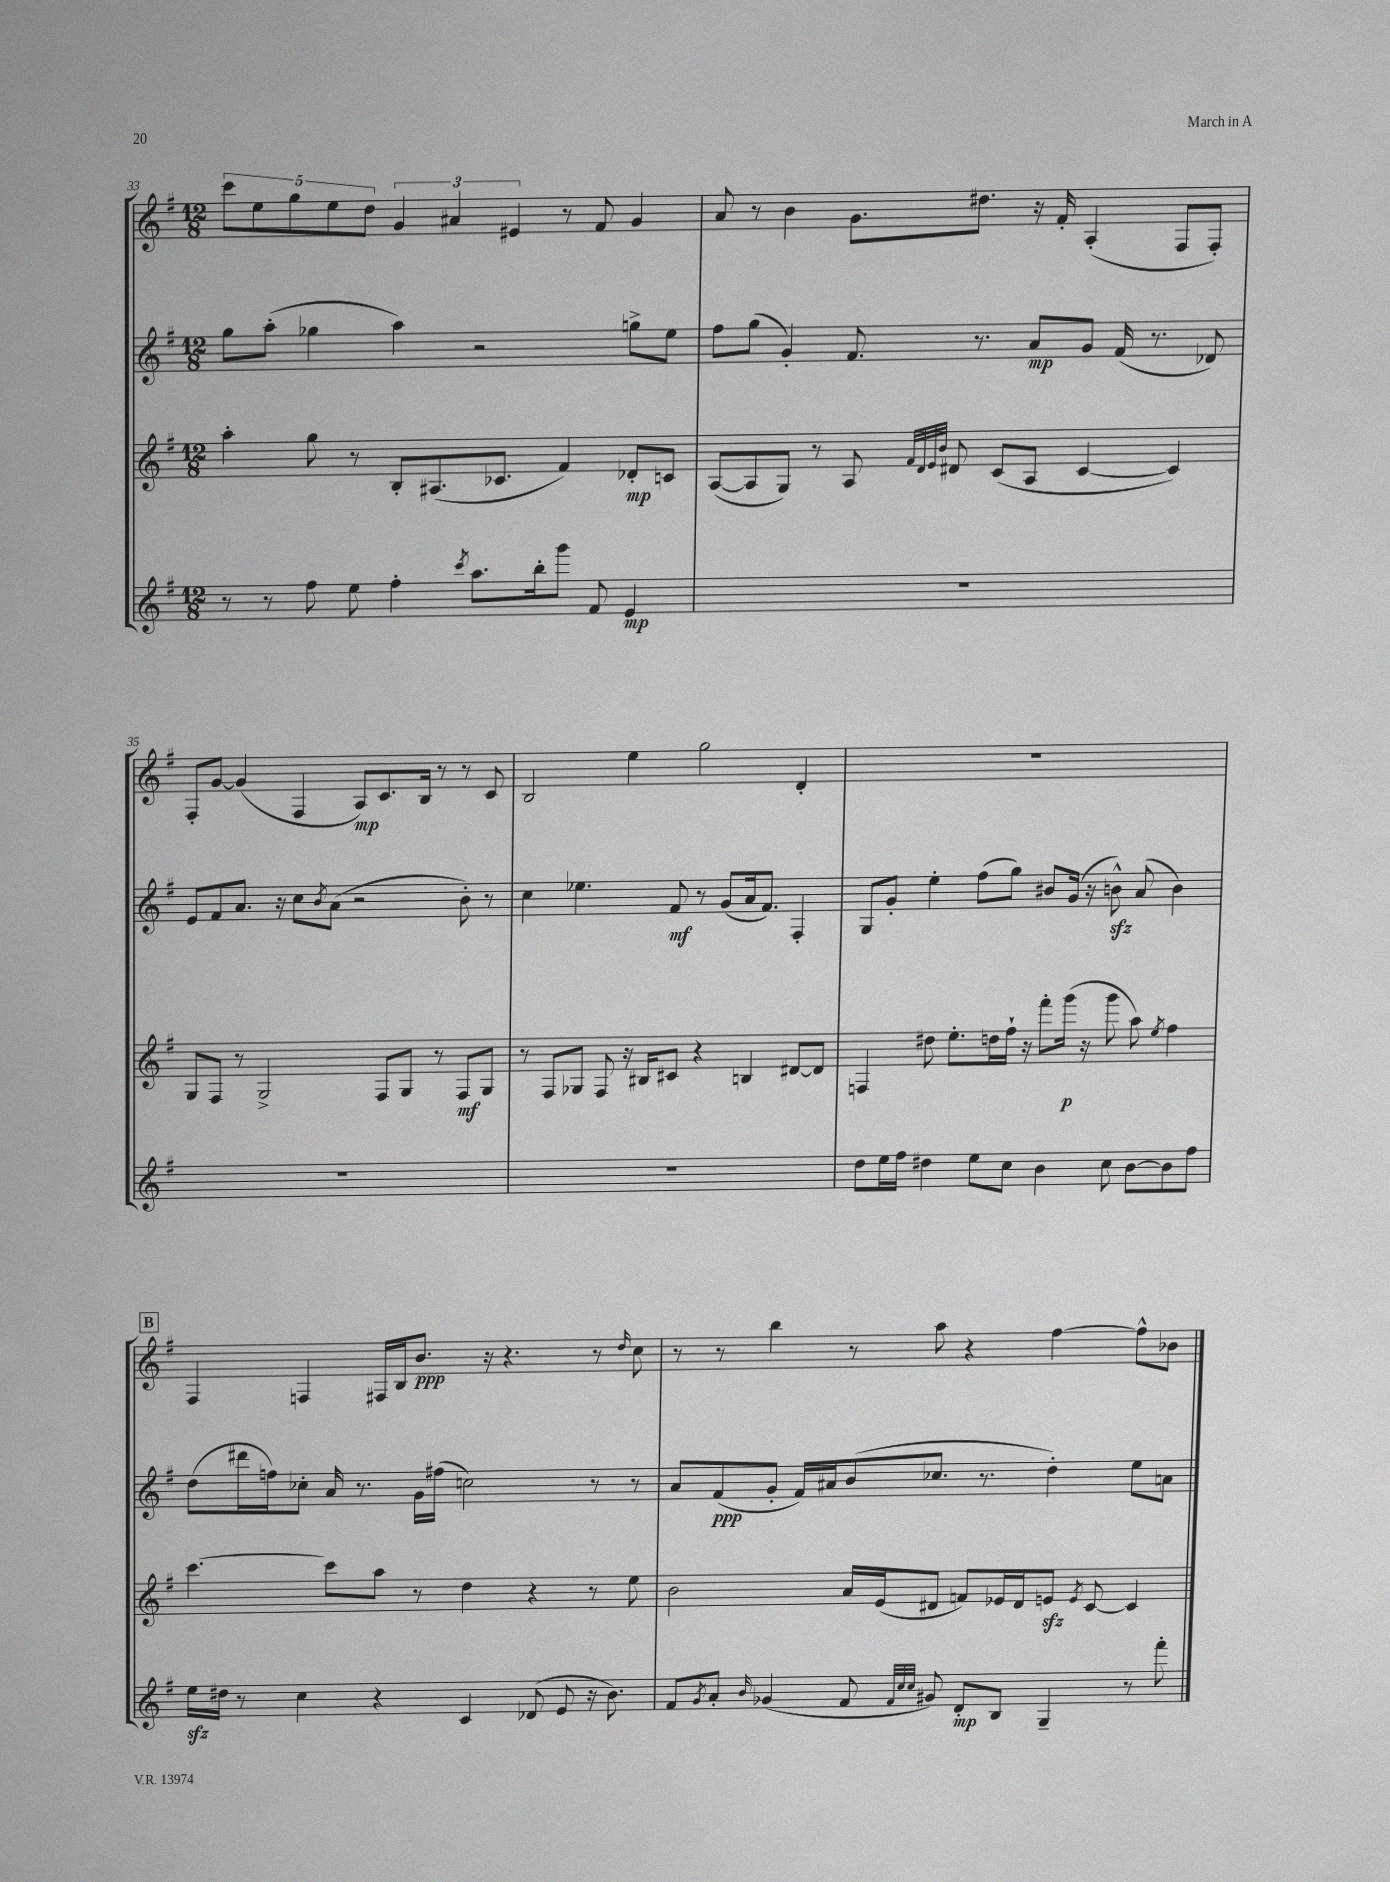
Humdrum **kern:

**kern	**kern	**kern	**kern
*staff4	*staff3	*staff2	*staff1
*clefG2	*clefG2	*clefG2	*clefG2
*k[f#]	*k[f#]	*k[f#]	*k[f#]
*M12/8	*M12/8	*M12/8	*M12/8
8r	4aa'	8gg	10ccc
.	.	.	10ee
8r	.	(8aa'	.
.	.	.	10gg
8ff#	8gg	4gg-	.
.	.	.	10ee
8ee	8r	.	.
.	.	.	10dd
4ff#'	8B'	4aa)	6g
.	(8.A#	.	.
.	.	.	6a#
8qccc	.	.	.
8.aa	.	2r	.
.	8.c-	.	.
.	.	.	6e#
16bb'	.	.	.
8ggg	4f#)	.	8r
8f#	.	.	8f#
4e	8d-'	8gg^	4g
.	8c	8ee	.
=	=	=	=
1.r	([8A	8ff#	8a
.	8A]	(8gg	8r
.	8G)	4g')	4b
.	8r	.	.
.	8A	8.f#	8.g
.	32qqf#	.	.
.	32qqd	.	.
.	32qqe	.	.
.	32qqb	.	.
.	8d#	.	.
.	.	8.r	8.dd#
.	(8c	.	.
.	8A	8a	16r
.	.	.	16f#'
.	[4c	8g	(4A'
.	.	(16f#	.
.	.	8.r	.
.	4c])	.	8F#
.	.	8d-)	8F#')
=	=	=	=
1.r	8G	8e	8F#'
.	8F#	8f#	[8g
.	8r	8.a	(4g]
.	2G^	.	.
.	.	16r	.
.	.	8cc	4F#
.	.	8qb	.
.	.	(8a	.
.	.	2r	8A)
.	8F#	.	8.c
.	8G	.	.
.	.	.	16B
.	8r	.	8r
.	8F#	8b')	8r
.	8G	8r	8c
=	=	=	=
1.r	8r	4cc	2B
.	8F#	.	.
.	8G-	4.ee-	.
.	8F#	.	.
.	16r	.	4ee
.	16B#	.	.
.	8c#	8f#	.
.	4r	8r	2gg
.	.	(8g	.
.	4B	16a	.
.	.	8.f#)	.
.	[8d#	4F#'	4d'
.	8d#]	.	.
=	=	=	=
8dd	4F	8G	1.r
16ee	.	8g'	.
16ff#	.	.	.
4dd#	8dd#	4ee'	.
.	8.ee'	.	.
8ee	.	(8ff#	.
.	16dd	.	.
8cc	16ff#`	8gg)	.
.	16r	.	.
4b	8fff#'	8b#	.
.	(16ggg	(16g	.
.	16r	16r	.
8cc	8ggg	8b^^)	.
[8b	8aa)	(8a	.
.	8qee	.	.
8b]	4ff#	4b)	.
8ff#	.	.	.
=	=	=	=
16ee	[4.ccc	(8dd	4F#
16dd#	.	.	.
8r	.	16ddd#	.
.	.	16ff)	.
4cc	.	8cc-'	4F
.	8ccc]	16a	.
.	.	8.r	.
4r	8aa	.	16F#
.	.	.	16B
.	8r	16g	8.b
.	.	(16ff#	.
4c	4dd	2cc)	.
.	.	.	16r
.	.	.	4.r
(8d-	4r	.	.
8e	.	.	.
16r	8r	8r	8r
8.b)	.	.	.
.	.	.	16qqdd
.	8ee	8r	8cc
=	=	=	=
8f#	2b	8a	8r
8qg	.	.	.
8a'	.	(8f#	8r
16qqb	.	.	.
(4g-	.	8g'	4bb
.	.	16f#)	.
.	.	16a#	.
8f#	16a	(8b	8r
.	(16e	.	.
32qqf#	.	.	.
32qqcc	.	.	.
32qqcc	.	.	.
8g#)	8d#	8.cc-	8aa
8d'	8f)	.	4r
.	.	8.r	.
8B	16e-	.	.
.	16d#	.	.
4G~	8e	4dd')	[4ff#
.	8qe	.	.
.	[8c	.	.
8r	4c]	8ee	8ff#^^]
8fff#'	.	8a	8b-
==	==	==	==
*-	*-	*-	*-
